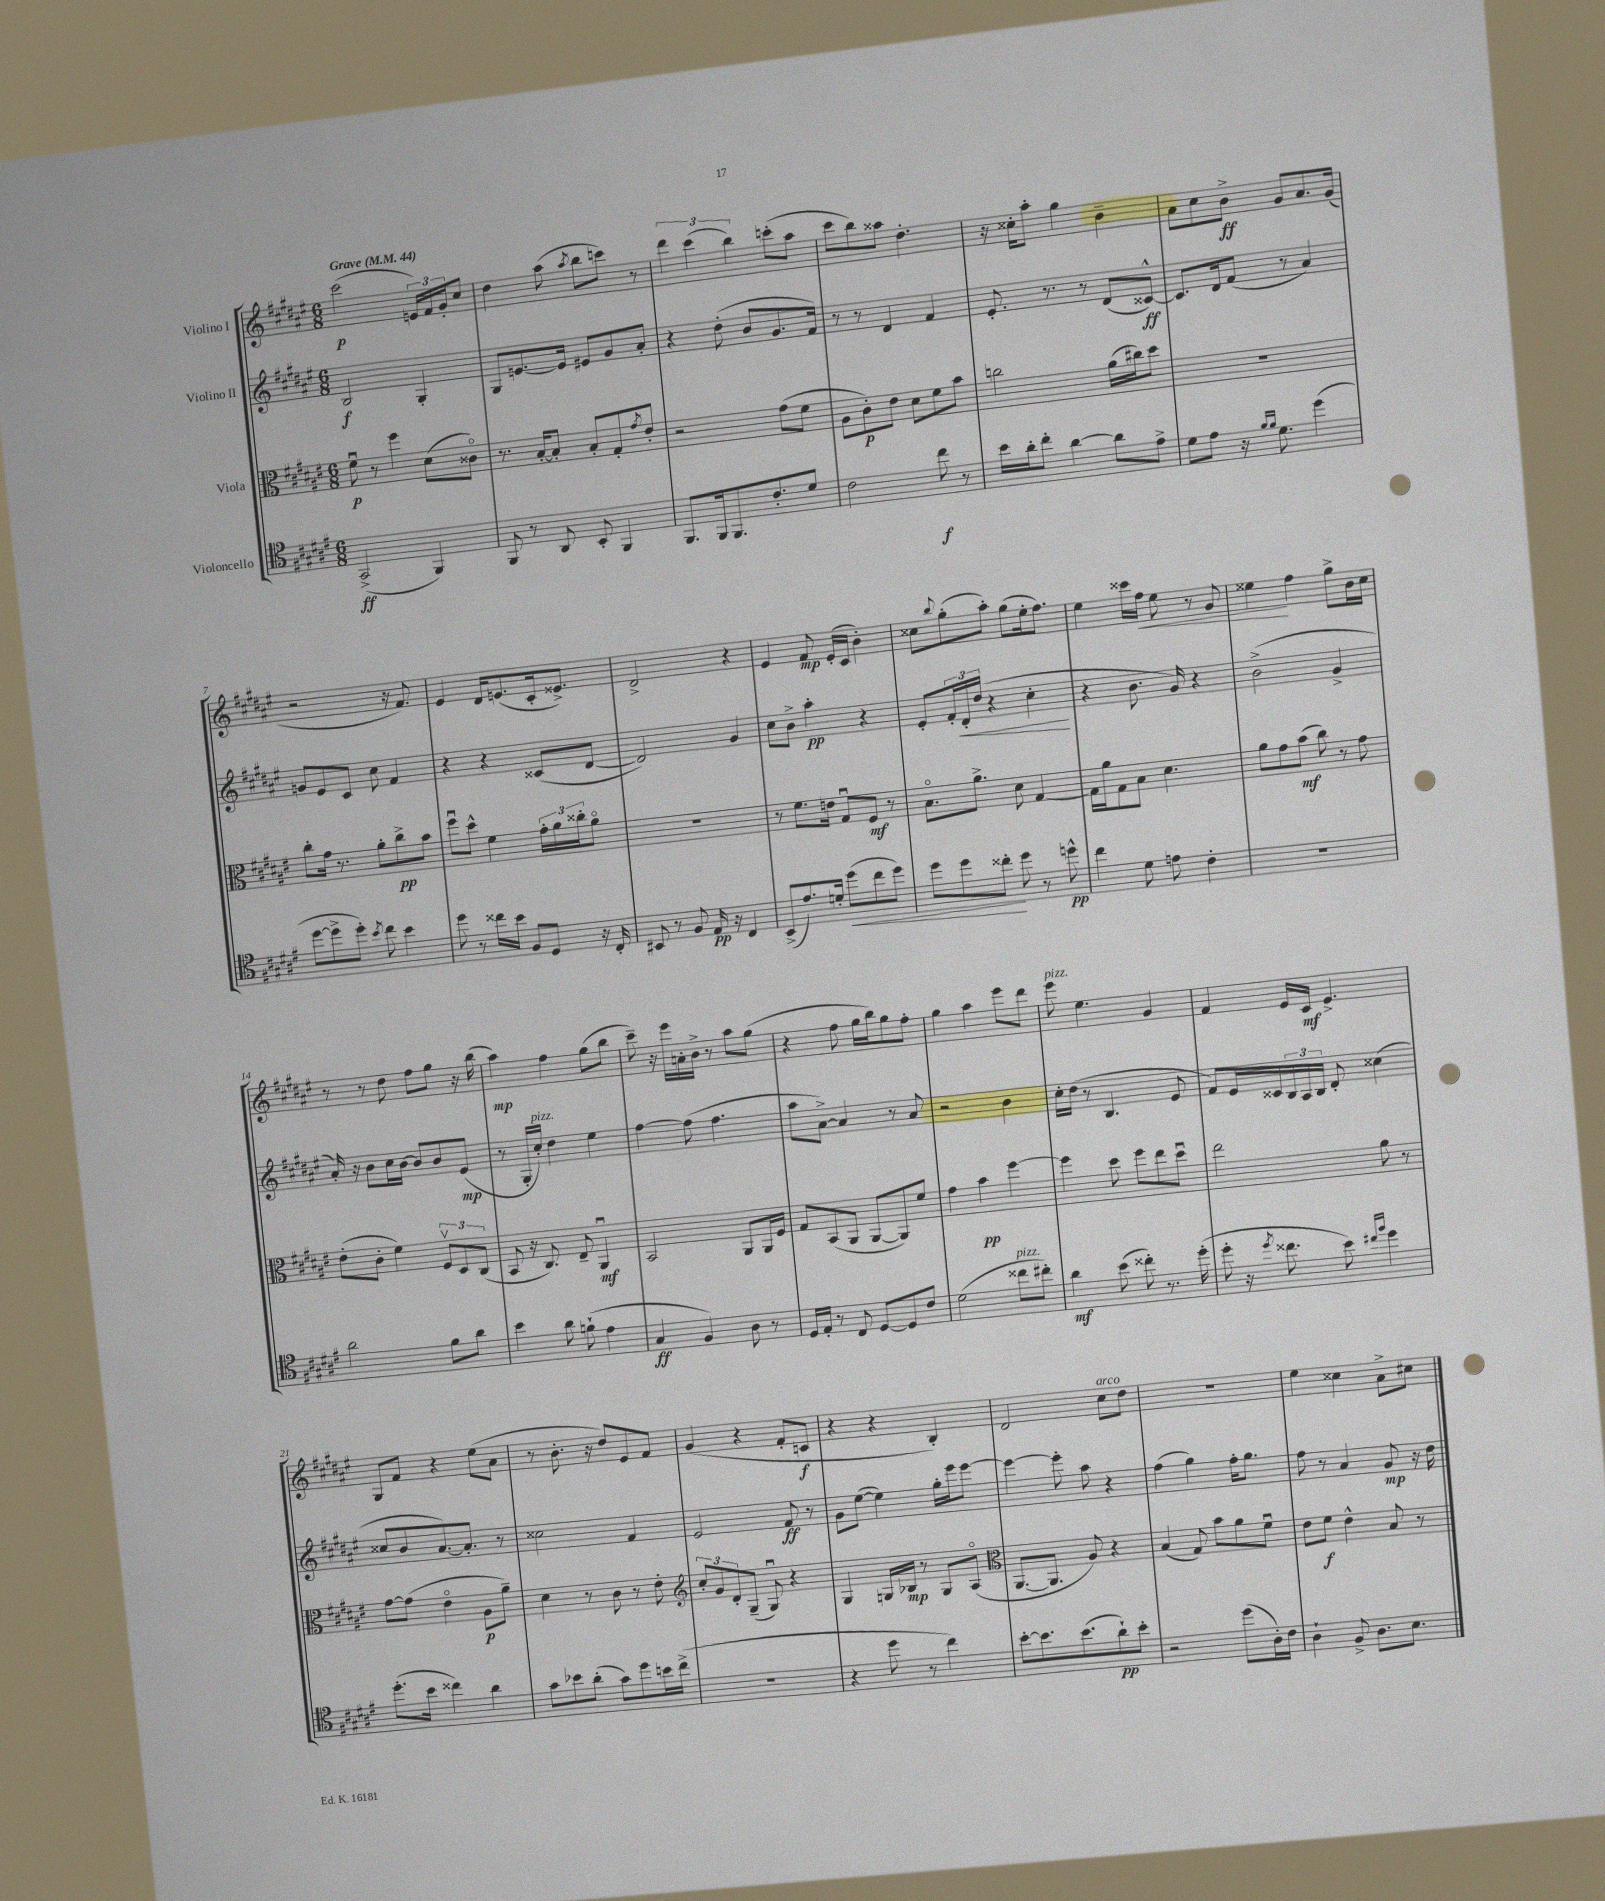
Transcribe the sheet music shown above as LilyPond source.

<<
\new StaffGroup <<
\new Staff = "s0" \with { instrumentName = "Violino I" } {
    \clef treble \key fis \major \numericTimeSignature \time 6/8 \tempo "Grave" 4 = 44
    cis'''2\p( \tuplet 3/2 { e'16) fis'16 gis'16-. } cis''8 |
    dis''4 ais''8( \acciaccatura { ais''8 } b''8 c'''8) r8 |
    \tuplet 3/2 { dis'''4 cis'''4( b''4) } c'''8-.( ais''8 |
    cis'''8 b''8) aisis''8 dis''4.-. |
    r16 cisis''16-. ais''8-. gis''4 b'4-- |
    ais'8 cis''8 b'8->\ff gis'8 ais'8. gis'16( |
    r2 r16 fis'8.) |
    eis'4 dis'16 e'8.( cis'16-. eisis'8.->) |
    dis'2-> r4 |
    eis'4 fis'8\mp eis'16-.( cis'16 b'4-.) |
    cisis''8 \appoggiatura { b''8 } gis''8-.( ais''8-.) gis''8( eis''16-. fis''8.) |
    eis''4 cisis'''16 fis''16\< eis''8 r8 gis'8 |
    eisis''4\! fis''4 gis''8-> b'16 cis''16 |
    r8 r8 dis''8 fis''8 gis''8 r16 b''16( |
    ais''4\mp) fis''4 gis''8( b''8 |
    cis'''8--) r16 eis'''16 a'16-. b'16-> r8 ais''8 gis''8( |
    r4 fis''8 gis''16 b''16) gis''8 fis''8-. |
    gis''4 ais''4 eis'''8 dis'''8 |
    eis'''8^\markup { \italic "pizz." } eis''4. gis'4 |
    fis'4 eis'16 cis'16\mf eis'4.-> |
    gis8 fis'8 r4 eis''8( ais'8 |
    r8 b'8.-. r16 dis''8) eis'8 fis'8 |
    gis'4( r4 fis'8-. c'8\f |
    r4 r4 b4-.) |
    dis'2 cis''8^\markup { \italic "arco" } dis''8 |
    R2. |
    eis''4 cisis''4 ais'8-> cis''8 \bar "|." |
}
\new Staff = "s1" \with { instrumentName = "Violino II" } {
    \clef treble \key fis \major \numericTimeSignature \time 6/8
    b2\f gis4-. |
    gis8 e'8.~ e'16 eis'8 gis'8 ais'8-. |
    r4 dis''8-.( b'8 gis'8. fis'16) |
    r8 r8 dis'4 fis'4 |
    eis'8.-. r8. r8 dis'8( cisis'8~-^\ff) |
    cisis'8. dis'16 fis'8( r8 ais'4) |
    g'8 eis'8 cis'8 cis''8 fis'4 |
    r4 r4 cisis'8( dis'8~ |
    dis'2) gis'4 |
    cis''8 b'8-> ais''4-.\pp r4 |
    eis'8-. \tuplet 3/2 { fis'16-. dis'16-.\< dis''16( } r4 cis''4-.\! |
    r4 b'8. gis'16) r4 |
    b'2->( gis'4-> |
    ais'16-.) r16 b'8 cis''16 b'16~ b'8 b'8 eis'8\mp( |
    r8 gis16-. cis''16-.^\markup { \italic "pizz." }) dis''4 eis''4 |
    fis''4~ fis''8( fis''4. |
    ais''8 ais'8~->) ais'4 r8 ais'8 |
    r2 b'4 |
    cis''16-. dis''16( r8 b4. eis'8 |
    fis'8) eis'16 cisis'16 \tuplet 3/2 { b16 ais16 b16 } dis'8-. cisis''4( |
    cisis''8 b'8 ais'8.~) ais'8.-. r8 |
    cisis''2 fis'4 |
    eis'2 fis'8\ff r8 |
    gis'8 eis''8~( eis''4) gis''16-. eis'''16 eis'''8~ |
    eis'''4~ eis'''8-. ais''8 r4 |
    fis''4( gis''4) fis''16-. gis''8. |
    fis''8 r8 ais'4 gis'8\mp r16 dis''16 \bar "|." |
}
\new Staff = "s2" \with { instrumentName = "Viola" } {
    \clef alto \key fis \major \numericTimeSignature \time 6/8
    fis'8\downbow\p r8 fis''4 dis'8( cisis'8\flageolet) |
    r8. b16~-. b8-. b8-. gis8-. \acciaccatura { gis'8 } eis'8-. |
    r2 gis'8( fis'8 |
    ais8 cis'8-.\p) eis'8 dis'8 fis'8 b'8 |
    c''2 ais'16( cis''16) dis''8 |
    R2. |
    cis''8-. gis'16 r8. ais'8-. cis''8->\pp b'8 |
    fis''8\downbow dis''8-^ fis'4 \tuplet 3/2 { gis'16-. ais'16 cisis''16-. } ais'8\flageolet |
    R2. |
    r8 fis'8. e'16 gis8\downbow fis8\mf r8 |
    b8.\flageolet ais'8.-> dis'8 gis4~ |
    gis16 ais'16 gis8 b8 dis'4. |
    ais'8 gis'8 b'8\mf( cis''8) r8 gis'8 |
    eis'8-.( cis'8-. fis'4) \tuplet 3/2 { fis8\upbow dis8 cis8( } |
    b,8 r16 cis8.) eis8-- ais,4\downbow\mf |
    b,2 ais,8 ais,16 fis16 |
    gis8 b,8( ais,8 ais,8~ ais,8) fis'8 |
    gis'4 b'4\pp fis''4~ |
    fis''4 dis''8 fis''8 eis''8 dis''8\downbow |
    eis''2 ais'8 r8 |
    gis'8~ gis'8( eis'4\flageolet ais8\p ais'8--) |
    dis'4 r8 cis'8 r8 eis'8-. |
    \clef treble \tuplet 3/2 { cis''8-. gis'8 dis'8-. } gis8--( gis8\downbow) r4 |
    gis4 g16 bes16\mp r8 g8 ais8\flageolet( |
    \clef alto ais,8.~ ais,8. ais8) r4 |
    b4( gis8) b'8 ais'8 fis'8\downbow |
    eis'8 fis'8\f eis'4-^ b8 r8 \bar "|." |
}
\new Staff = "s3" \with { instrumentName = "Violoncello" } {
    \clef tenor \key fis \major \numericTimeSignature \time 6/8
    gis,2->\ff( fis,4) |
    fis,8 r8 ais,8 b,8-. fis,4 |
    fis,8. fis,16 fis,8. cis'8.-. dis'8 |
    cis'2 cis''8\f r8 |
    b'16 ais'16-. cis''8-. ais'4~ ais'8 eis'8-> |
    dis'8 eis'8 r16 \grace { fis'16 fis'16 } dis'8. dis''4( |
    dis''8~ dis''8-> dis''8-.) \acciaccatura { b'8 } cis''8 b'4 |
    dis''8 r8 cisis''16 b'16 fis8 dis8 r16 cis16-. |
    bis,8 r8 fis8 eis16\pp r16 cis4 |
    b,8->( eis'8.) d'16-. dis''8\<( cis''8 dis''8) |
    dis''8 dis''8 cisis''8-.\! dis''8 r8 d''8-^\pp |
    cis''4 dis'8 e'8 cis'4-. |
    R2. |
    ais'2 fis'8 ais'8 |
    b'4 ais'8 f'8-!( eis'4 |
    gis4\ff fis4) ais8 r8 |
    dis16 eis16-. r8 cis8 dis8~ dis8 cis'8 |
    dis'2( cisis''8^\markup { \italic "pizz." } cis''8-.) |
    ais'4\mf b'8( cisis''8-.) r8. dis''16-.( |
    dis''8-. r16 \acciaccatura { dis''8 } cisis''8. b'8) \grace { cis''16 fis''16 } dis''4 |
    dis''8.-.( b'16 cisis''4) ais'4 |
    gis'8 bes'8 ais'8-.( gis'8) dis''8 b'16 cis''16->( |
    R2. |
    r4 dis''8 r8 cis''4) |
    b'8~-. b'8. b'8.( ais'8-!\pp) b'8-. |
    r2 dis''8( ais16-.) cis'16 |
    ais4-! fis8-> ais8. b8. \bar "|." |
}
>>
>>
